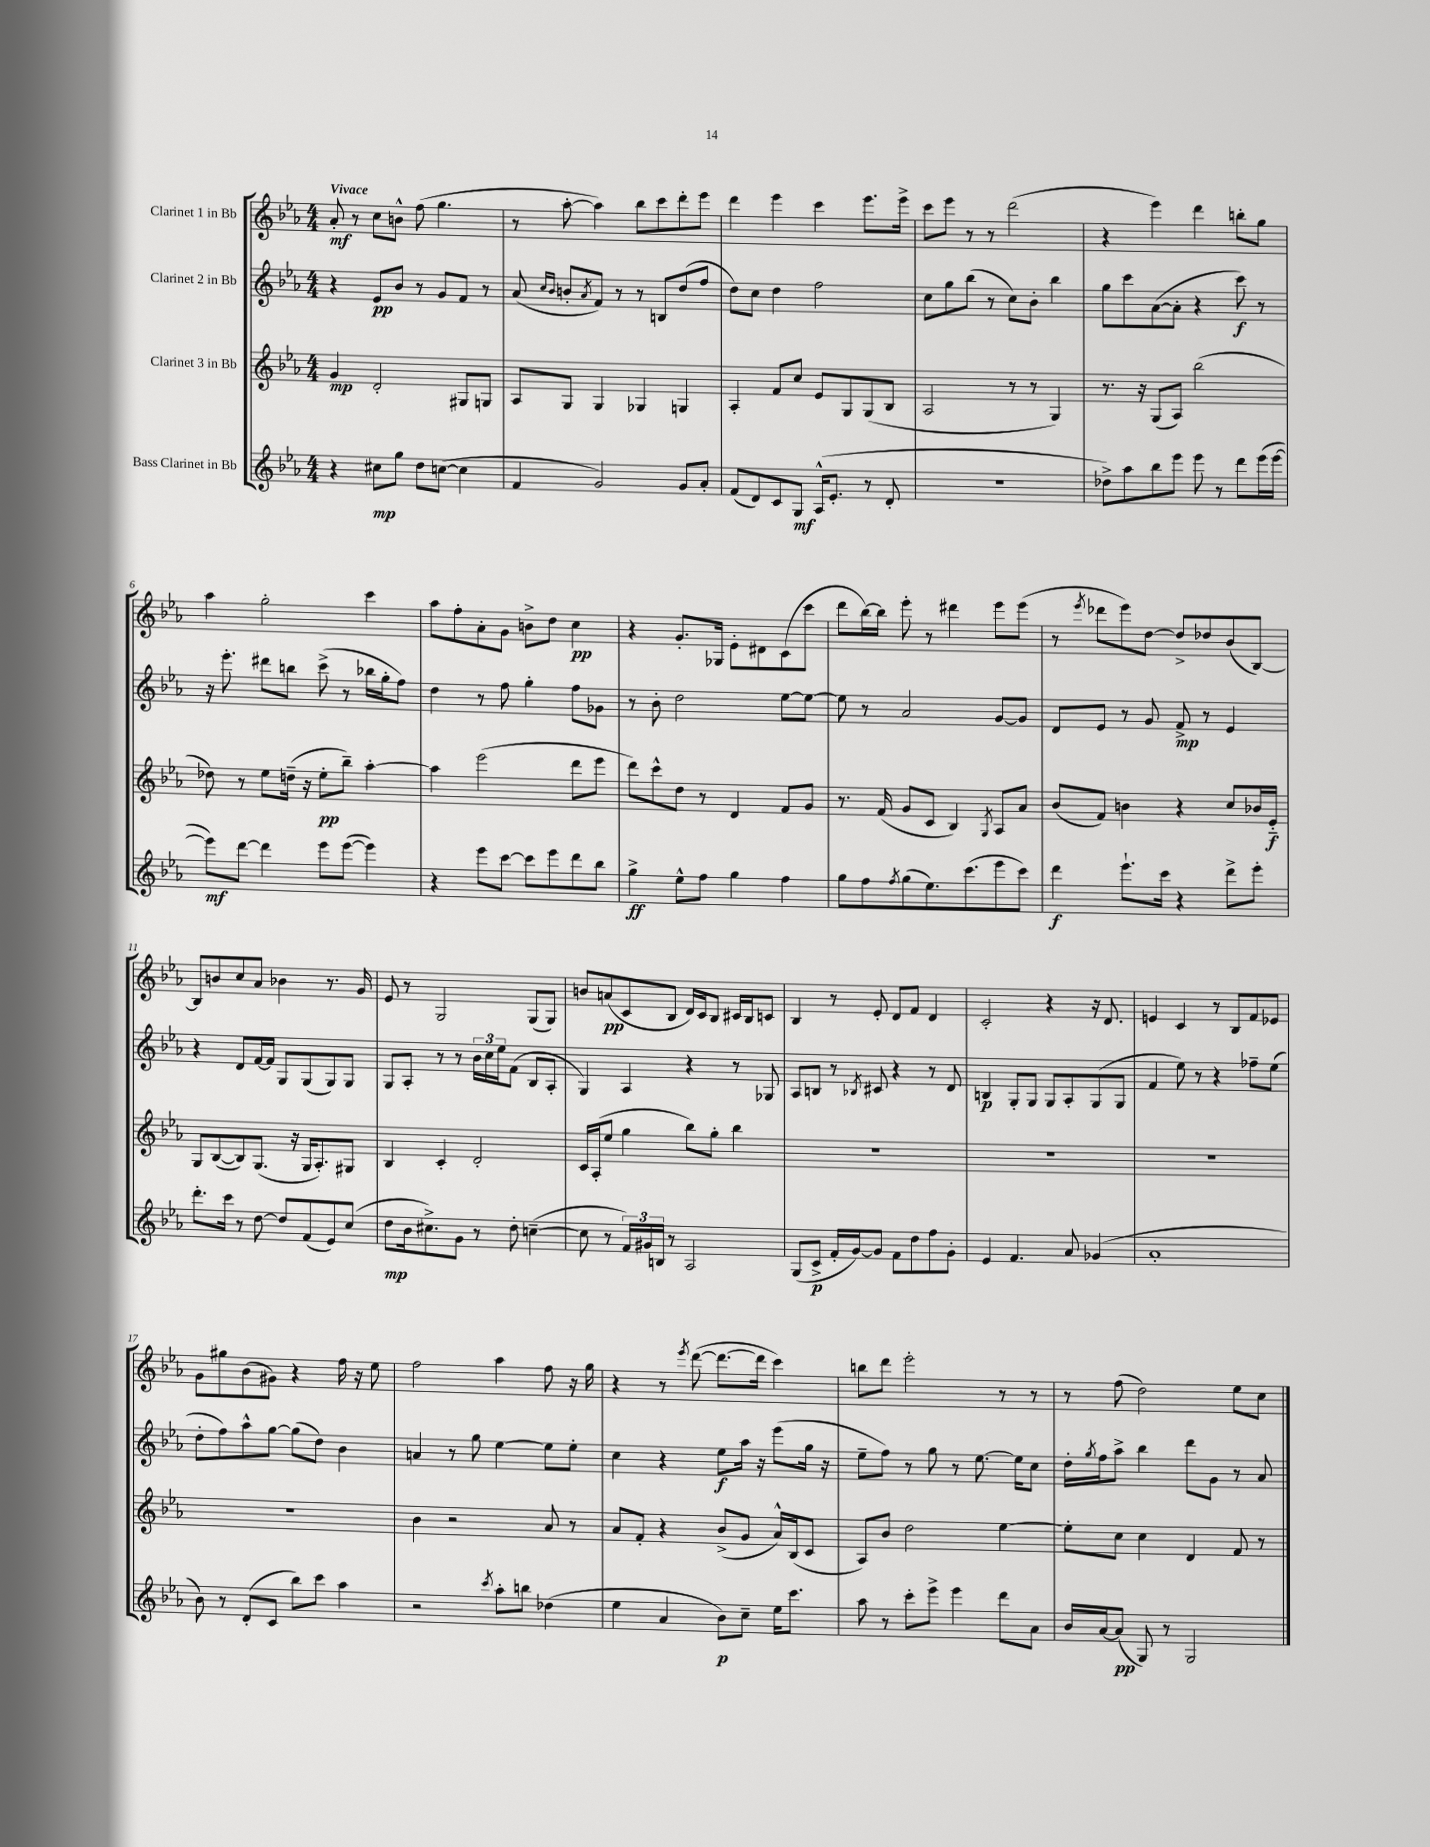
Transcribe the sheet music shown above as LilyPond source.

<<
\new StaffGroup <<
\new Staff = "s0" \with { instrumentName = "Clarinet 1 in Bb" } {
    \clef treble \key ees \major \numericTimeSignature \time 4/4 \tempo "Vivace"
    aes'8-.\mf r8 c''8 b'8-^ f''8( g''4. |
    r8 aes''8~-. aes''4) bes''8 c'''8 d'''8-. ees'''8 |
    d'''4 ees'''4 c'''4 ees'''8. ees'''16-> |
    c'''8 ees'''8 r8 r8 d'''2( |
    r4 ees'''4) d'''4 b''8-. g''8 |
    aes''4 g''2-. c'''4 |
    aes''8 f''8-. aes'8-. g'8 b'8-> d''8 c''4\pp |
    r4 g'8.-. ges16 ees'8-. dis'8 c'8( c'''8 |
    d'''8 bes''16~) bes''16 ees'''8-. r8 dis'''4 ees'''8 ees'''8( |
    r8 \acciaccatura { ees'''8 } des'''8 ees'''8) d''8~ d''8-> des''8 bes'8( bes8~) |
    bes8 b'8 c''8 aes'8 bes'4 r8. g'16 |
    ees'8 r8 g2 g8( g8) |
    b'8 a'8\pp( c'8 bes8 d'16) c'16 bes8 cis'16 bes16 c'8 |
    bes4 r8 ees'8-. d'8 f'8 d'4 |
    c'2-. r4 r16 d'8. |
    e'4 c'4 r8 bes8 f'8 ees'8 |
    g'8 gis''8 bes'8( gis'8) r4 f''16 r16 ees''8 |
    f''2 aes''4 f''8 r16 g''16 |
    r4 r8 \acciaccatura { ees'''8 } d'''8~( d'''8.~ d'''16 c'''4) |
    b''8 d'''8 ees'''2-. r8 r8 |
    r8 f''8( d''2) ees''8 c''8 \bar "|." |
}
\new Staff = "s1" \with { instrumentName = "Clarinet 2 in Bb" } {
    \clef treble \key ees \major \numericTimeSignature \time 4/4
    r4 ees'8\pp bes'8 r8 g'8 f'8 r8 |
    aes'8( \grace { c''16 bes'16 } b'8-. \acciaccatura { aes'8 } f'8) r8 r8 b8 d''8( f''8 |
    d''8) c''8 d''4 f''2 |
    c''8 g''8 bes''8( r8 c''8) bes'8-. bes''4 |
    g''8 c'''8 aes'8~( aes'8-. r4 c'''8\f) r8 |
    r16 ees'''8.-. dis'''8 b''8 c'''8->( r8 bes''16 g''16-. f''8) |
    d''4 r8 f''8 g''4-. f''8 ges'8 |
    r8 bes'8-. d''2 ees''8~ ees''8~ |
    ees''8 r8 aes'2 g'8~ g'8 |
    d'8 ees'8 r8 g'8 f'8->\mp r8 ees'4 |
    r4 d'8 f'16~ f'16 g8 g8( g8) g8 |
    g8 aes8-. r8 r8 \tuplet 3/2 { bes'16 c''16 ees''16 } f'8( bes8 aes8-. |
    g4) aes4 r4 r8 ges8 |
    aes8 b8 r8 \acciaccatura { bes8 } cis'8 r4 r8 d'8 |
    b4\p g8-. g8 g8 aes8-. g8( g8 |
    f'4 ees''8) r8 r4 fes''8-- ees''8( |
    d''8-. f''8) aes''8-^ g''8~ g''8( d''8) bes'4 |
    a'4 r8 g''8 ees''4~ ees''8 ees''8-. |
    c''4 r4 ees''8\f aes''16 r16 ees'''8( g''16 r16 |
    ees''8-- f''8) r8 g''8 r8 ees''8.~ ees''16 c''8 |
    d''16-. \acciaccatura { g''8 } f''16 aes''8-> bes''4 d'''8 g'8 r8 aes'8 \bar "|." |
}
\new Staff = "s2" \with { instrumentName = "Clarinet 3 in Bb" } {
    \clef treble \key ees \major \numericTimeSignature \time 4/4
    g'4\mp d'2-. gis8 g8 |
    aes8 g8 g4 ges4 g4 |
    aes4-. f'8 c''8 ees'8 g8 g8( bes8 |
    aes2 r8 r8 g4) |
    r8. r16 g8( aes8) bes''2( |
    des''8) r8 ees''8 d''16--( r16 ees''8-.\pp bes''8--) aes''4~-. |
    aes''4 ees'''2( d'''8 ees'''8 |
    d'''8) c'''8-^ d''8 r8 d'4 f'8 g'8 |
    r8. f'16( g'8 c'8 bes4) \acciaccatura { g8 } aes8 aes'8 |
    bes'8( f'8) b'4 r4 c''8 bes'16 ees'16-_\f |
    g8 bes8~( bes8) g8.( r16 g16 aes8.-.) gis8 |
    bes4 c'4-. d'2-. |
    c'16 aes16-.( ees''8 g''4 bes''8) g''8-. bes''4 |
    R1 |
    R1 |
    R1 |
    R1 |
    bes'4 r2 aes'8 r8 |
    aes'8 f'8-. r4 bes'8->( g'8 aes'16-^) bes16( c'8 |
    aes8) bes'8 d''2 ees''4~ |
    ees''8-. c''8 c''4 d'4 f'8 r8 \bar "|." |
}
\new Staff = "s3" \with { instrumentName = "Bass Clarinet in Bb" } {
    \clef treble \key ees \major \numericTimeSignature \time 4/4
    r4 cis''8\mp g''8 d''8 c''8~( c''4 |
    f'4 g'2) g'8 aes'8-. |
    f'8( d'8) c'8 g8\mf aes16-^( ees'8.-. r8 d'8-. |
    r1 |
    des''8->) aes''8 bes''8 ees'''8 ees'''8 r8 d'''8 ees'''16( ees'''16~ |
    ees'''8\mf) d'''8~ d'''4 ees'''8 ees'''8~( ees'''4) |
    r4 ees'''8 c'''8~ c'''8 ees'''8 d'''8 bes''8 |
    g''4->\ff ees''8-^ f''8 g''4 f''4 |
    g''8 f''8 \acciaccatura { f''8 } g''8( ees''8.) c'''8.( ees'''8 c'''8) |
    d'''4\f ees'''8.-! c'''16 r4 d'''8-> ees'''8-. |
    d'''8.-. c'''16 r8 d''8~ d''8 f'8( ees'8) c''8( |
    d''8\mp bes'16 cis''8.->) g'8 r8 d''8-. c''4~--( |
    c''8 r8 \tuplet 3/2 { f'16) gis'16 b16 } r8 aes2 |
    g8( c'8->\p f'16-. g'16~) g'8 f'8 d''8 f''8 g'8-. |
    ees'4 f'4. aes'8 ges'4( |
    aes'1-. |
    bes'8) r8 d'8-.( c'8 bes''8) c'''8 aes''4 |
    r2 \acciaccatura { c'''8 } aes''8-. b''8 des''4( |
    ees''4 aes'4 bes'8\p) c''8-- ees''16 c'''8. |
    aes''8 r8 c'''8-. ees'''8-> ees'''4 d'''8 aes'8 |
    bes'16 aes'16~ aes'8\pp( g8) r8 g2 \bar "|." |
}
>>
>>
